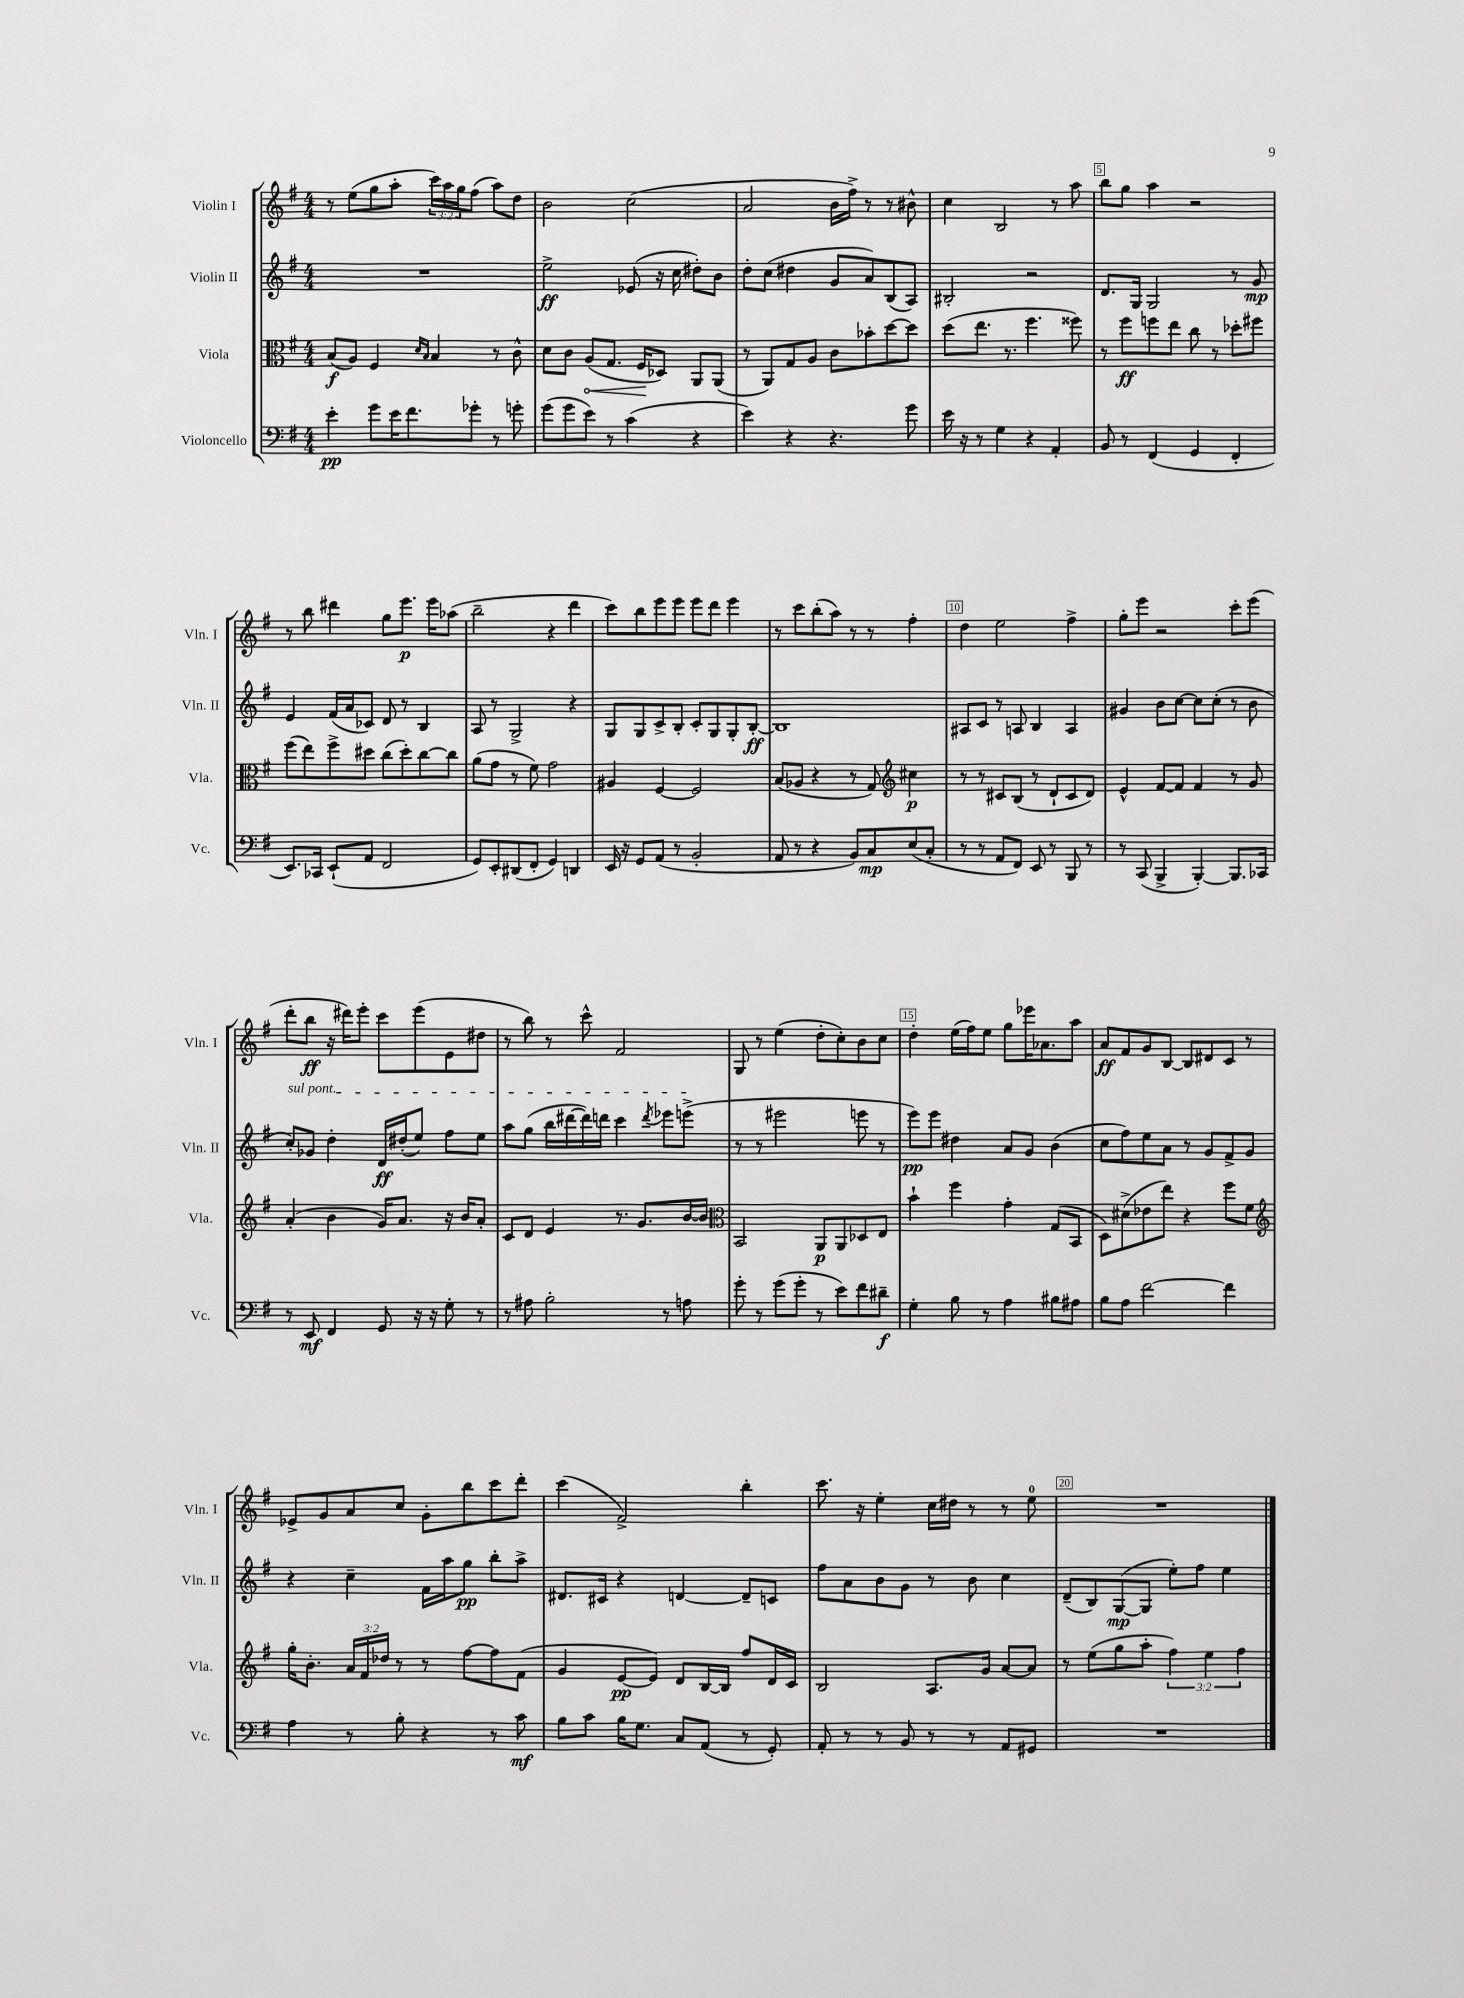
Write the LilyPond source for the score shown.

<<
\new StaffGroup <<
\new Staff = "s0" \with { instrumentName = "Violin I" shortInstrumentName = "Vln. I" } {
    \clef treble \key g \major \numericTimeSignature \time 4/4 \override Staff.TupletNumber.text = #tuplet-number::calc-fraction-text
    r8 e''8( g''8 a''8-. \tuplet 3/2 { c'''16) a''16 g''16 } fis''8( a''8) d''8 |
    b'2 c''2( |
    a'2 b'16 fis''16->) r8 r8 bis'8-^ |
    c''4 b2 r8 a''8 |
    b''8 g''8 a''4 r2 |
    r8 b''8 dis'''4 g''8 e'''8.\p e'''16 aes''8( |
    b''2-- r4 d'''4 |
    c'''8) b''8 e'''8 e'''8 e'''8 d'''8 e'''4 |
    r8 c'''8 b''8-.( a''8) r8 r8 fis''4-. |
    d''4 e''2 fis''4-> |
    g''8-. e'''8 r2 c'''8-. e'''8( |
    d'''8-. b''8\ff r16 dis'''16) e'''8-. c'''8 e'''8( e'8 dis''8 |
    r8 b''8) r8 c'''8-^ fis'2 |
    g8 r8 e''4( d''8-. c''8-.) b'8 c''8 |
    d''4-. e''16( fis''16) e''8 g''8 ees'''16 aes'8. a''8 |
    a'8\ff fis'8 g'8 b8~ b8 dis'8 c'8 r8 |
    ees'8-> g'8 a'8 c''8 g'8-. b''8 c'''8 d'''8-. |
    c'''4( fis'2->) b''4-. |
    c'''8. r16 e''4-. c''16 dis''16 r8 r8 e''8-0 |
    R1 \bar "|." |
}
\new Staff = "s1" \with { instrumentName = "Violin II" shortInstrumentName = "Vln. II" } {
    \clef treble \key g \major \numericTimeSignature \time 4/4
    R1 |
    e''2->\ff ees'8( r16 c''16 dis''8-.) b'8 |
    d''8-. c''8( dis''4 g'8 a'8) b8( a8) |
    bis2-. r2 |
    d'8. g16 g2 r8 g'8\mp |
    e'4 fis'16( a'16 ces'8) d'8 r8 b4 |
    a8 r8 g2-> r4 |
    g8 g8 c'8-> b8-. c'8-. g8 g8-. b8~-.\ff |
    b1 |
    ais8 c'8 r8 a8 b4 a4 |
    gis'4 b'8 c''8~ c''8 c''8-.( r8 b'8 |
    \once \override TextSpanner.bound-details.left.text = \markup { \italic "sul pont." } c''8-.\startTextSpan) ges'8 d''4-. d'16\ff dis''16-.( e''8) fis''8 e''8 |
    a''8 g''8( b''16 dis'''16~ dis'''16) d'''16 c'''4 \acciaccatura { d'''8 } ees'''8 e'''8->\stopTextSpan( |
    r8 r8 eis'''2 e'''8 r8 |
    e'''8\pp) e'''8 dis''4 a'8 g'8 b'4( |
    c''8 fis''8) e''8 a'8 r8 g'8 fis'8-> g'8 |
    r4 c''4-- fis'16 a''16 g''8\pp b''8-. a''8-> |
    dis'8. cis'16 r4 d'4~ d'8-- c'8 |
    fis''8 a'8 b'8 g'8 r8 b'8 c''4 |
    d'8--( b8) g8~\mp( g8 e''8-.) fis''8 e''4 \bar "|." |
}
\new Staff = "s2" \with { instrumentName = "Viola" shortInstrumentName = "Vla." } {
    \clef alto \key g \major \numericTimeSignature \time 4/4 \override Staff.TupletNumber.text = #tuplet-number::calc-fraction-text
    b8\f( a8) fis4 \grace { d'16 b16 } b4 r8 c'8-^ |
    d'8 c'8 \once \override Hairpin.circled-tip = ##t a8\<( g8. fis16\! des8) a,8 a,8( |
    r8 a,8) g8 a8 c'8 bes'8-. d''8~ d''8 |
    d''8( e''8. r8. fis''4. fisis''8) |
    r8 fis''8\ff f''8 e''8 c''8 r8 des''8-. fis''8 |
    fis''8( e''8) fis''8-> dis''8 c''8( dis''8-.) c''8~ c''8 |
    a'8( g'8 r8 fis'8) g'2 |
    ais4 fis4~ fis2 |
    b8( aes8 r4 r8 g8) \clef treble cis''4\p |
    r8 r8 cis'8 b8( r8 d'8-! cis'8 d'8) |
    e'4-^ fis'8~ fis'8 fis'4 r8 g'8 |
    a'4-.( b'4 g'16) a'8. r16 b'16 a'8-. |
    c'8 d'8 e'4 r8. g'8. b'16~ b'16 |
    \clef alto b,2 a,8\p a,8 des8 e8 |
    b'4-! fis''4 g'4-. g8( b,8 |
    d8) dis'8->( ees'8 e''8) r4 fis''8 fis'8 |
    \clef treble g''16-. b'8.-. \tuplet 3/2 { a'16 fis'16 des''16 } r8 r8 fis''8~ fis''8 fis'8( |
    g'4 e'8~\pp e'8) d'8 b16~ b16 fis''8 d'16 c'16 |
    b2 a8. g'16 a'8~ a'8 |
    r8 e''8( g''8 a''8-. \tuplet 3/2 { fis''4) e''4 fis''4 } \bar "|." |
}
\new Staff = "s3" \with { instrumentName = "Violoncello" shortInstrumentName = "Vc." } {
    \clef bass \key g \major \numericTimeSignature \time 4/4
    e'4-.\pp g'8 e'16 fis'8. ges'8-. r8 g'8-. |
    g'8( g'8 e'8) r8 c'4( r4 |
    e'4) r4 r4. g'8 |
    e'16 r16 r8 g4 r4 a,4-. |
    b,8 r8 fis,4( g,4 fis,4-. |
    e,8.) ces,16 e,8-!( a,8 fis,2 |
    g,8) e,8-. dis,8( fis,8-. g,4) d,4 |
    e,16 r16 g,8 a,8( r8 b,2-. |
    a,8 r8 r4 b,8) c8\mp e8( c8-. |
    r8 r8 a,8 fis,8) e,8 r8 b,,8 r8 |
    r8 c,8( b,,4-> b,,4~-.) b,,8. ces,16 |
    r8 e,8\mf fis,4 g,8 r16 r16 g8-. r8 |
    r8 ais8 b2-. r8 a8 |
    g'8-. r8 g'8( g'8-. r8 e'8) fis'8 dis'8--\f |
    g4-. b8 r8 a4 bis8 ais8 |
    b8 a8 fis'2~ fis'4 |
    a4 r8 b8-. r4 r8 c'8\mf |
    b8 c'8 b16 g8. c8 a,8( r8 g,8-.) |
    a,8-. r8 r8 b,8 r8 r8 a,8 gis,8 |
    R1 \bar "|." |
}
>>
>>
\layout { \context { \Score \override BarNumber.break-visibility = ##(#f #t #t) barNumberVisibility = #(every-nth-bar-number-visible 5) \override BarNumber.stencil = #(make-stencil-boxer 0.1 0.3 ly:text-interface::print) } }
